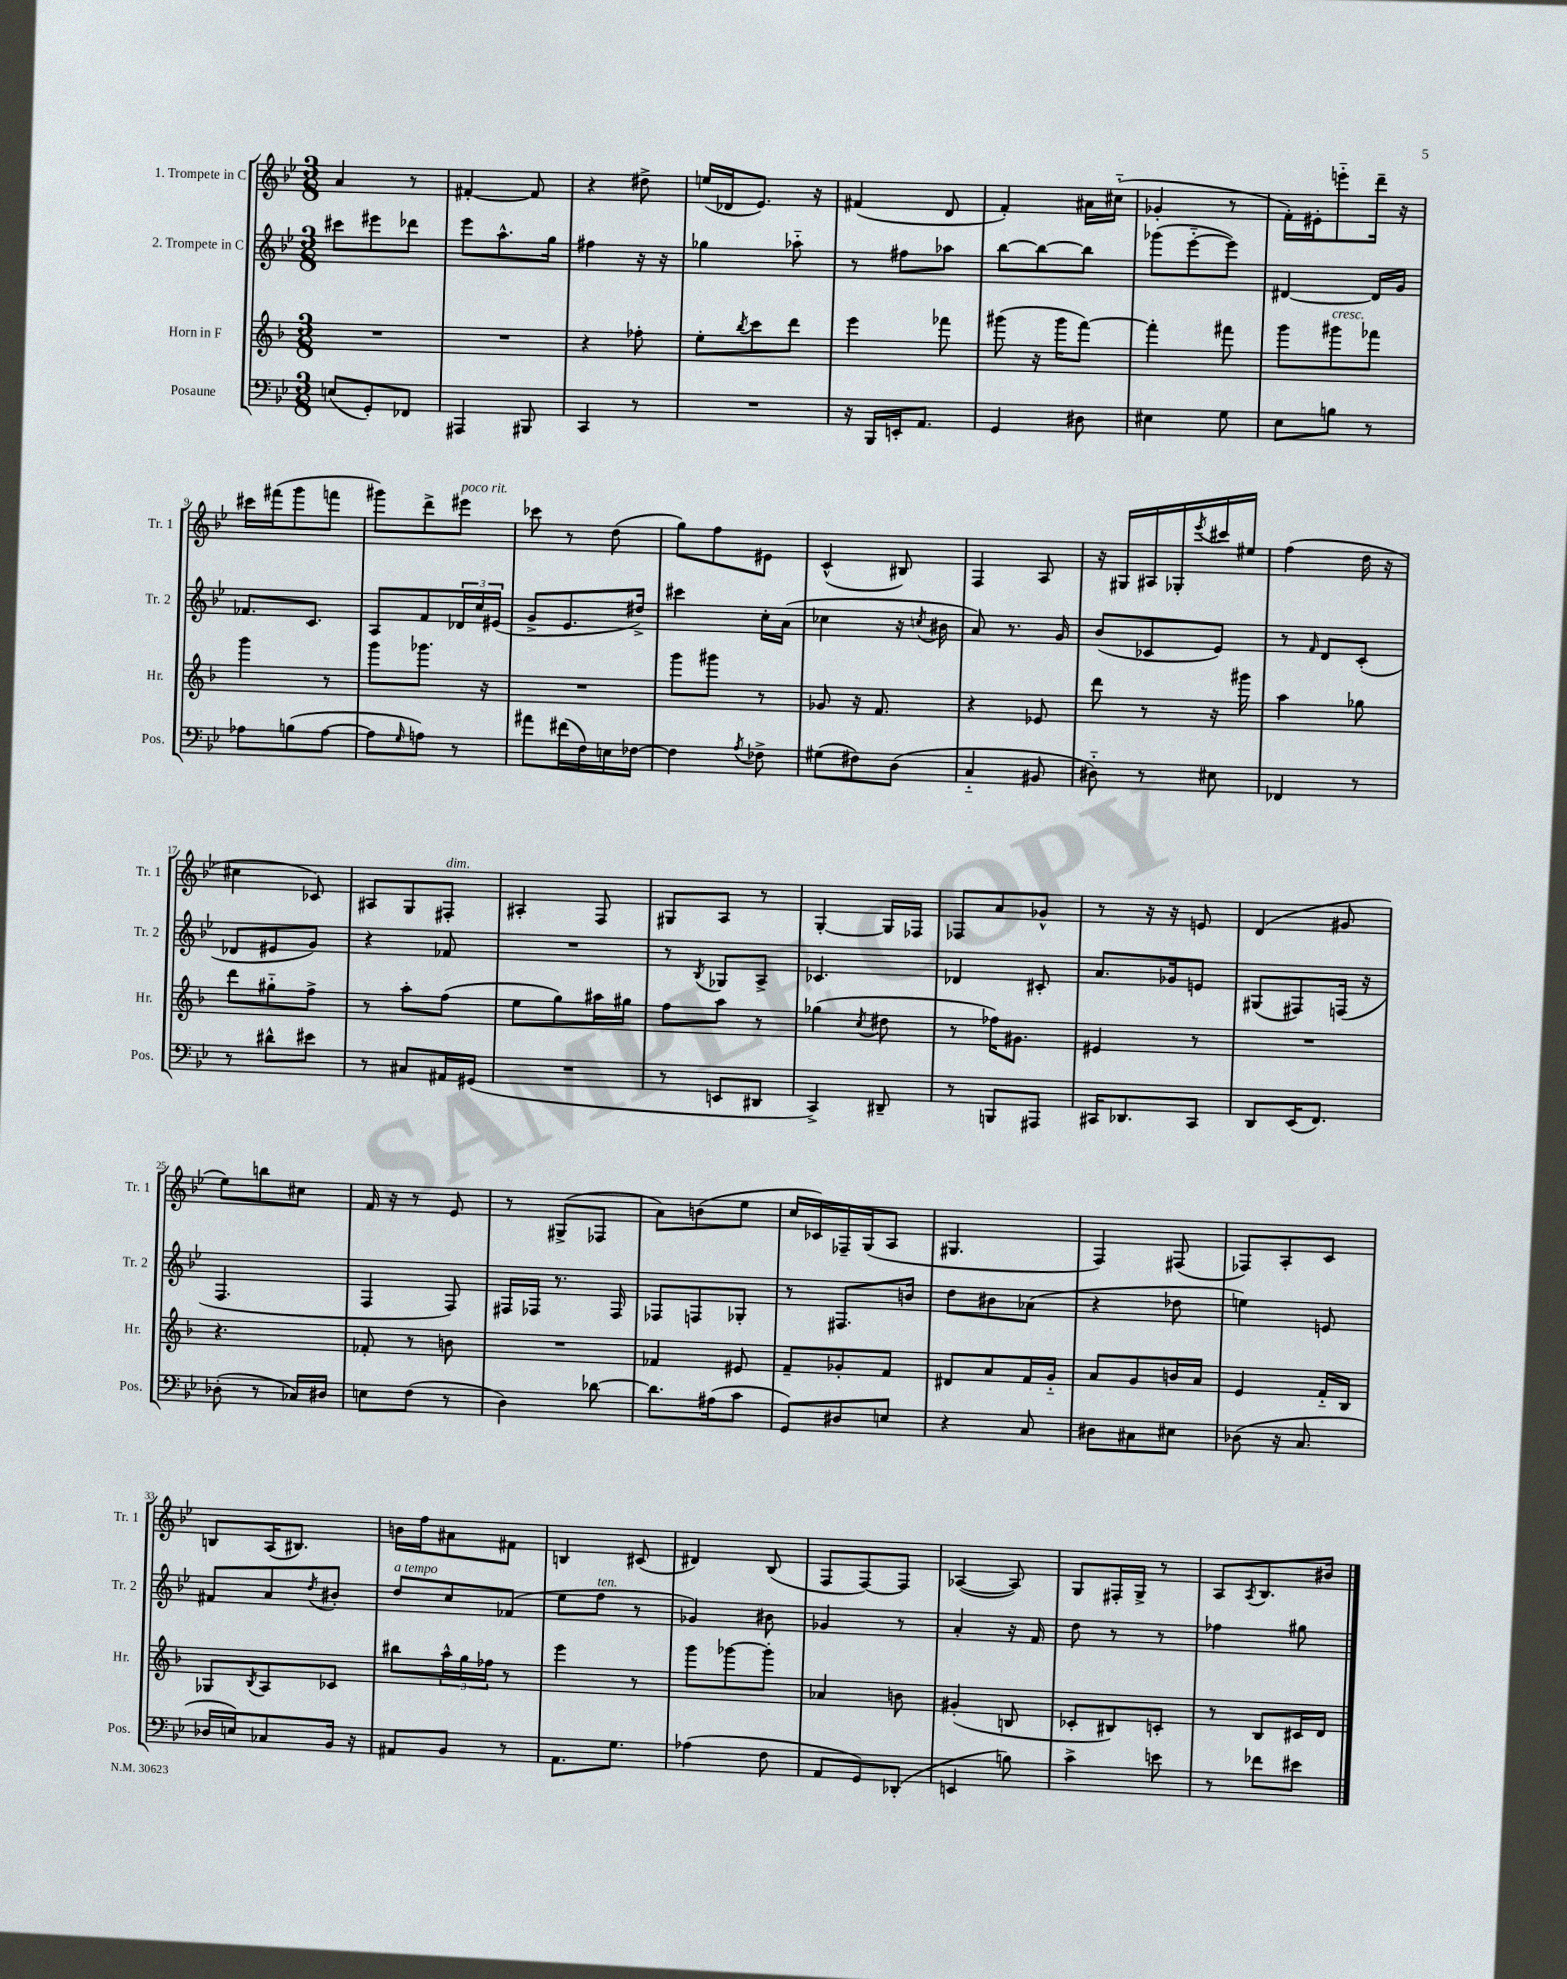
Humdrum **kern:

**kern	**kern	**kern	**kern
*staff4	*staff3	*staff2	*staff1
*clefF4	*clefG2	*clefG2	*clefG2
*k[b-e-]	*k[b-]	*k[b-e-]	*k[b-e-]
*M3/8	*M3/8	*M3/8	*M3/8
(8E/L	4.r	8ccc#\L	4a/
8GG'/)	.	8eee#\	.
8FF-/J	.	8ddd-\J	8r
=	=	=	=
4AAA#/	4.r	8eee-\L	[4f#'/
.	.	8.aa^^\	.
8BBB#/	.	.	8f#/]
.	.	16gg\Jk	.
=	=	=	=
4CC/	4r	4ff#\	4r
8r	8ff-'\	16r	8dd#^\
.	.	16r	.
=	=	=	=
4.r	8ee'\L	4gg-\	(16ee/LL
.	.	.	16d-/J
.	8qbb-/	.	.
.	8ccc\	.	8.e-/J)
.	8ddd\J	8aa-'~\	.
.	.	.	16r
=	=	=	=
16r	4eee\	8r	(4f#/
16BBB-/LL	.	.	.
16EE'/J	.	8ff#\L	.
8.AA/J	.	.	.
.	8fff-\	8aa-\J	8d/
=	=	=	=
4GG/	(8ggg#\	[8bb-\L	4f'/)
.	16r	8bb-\_	.
.	16ggg#\LK	.	.
8D#\	[8fff\J)	8bb-\]J	16a#\LL
.	.	.	(16cc#'~\JJ
=	=	=	=
4E#\	4fff'\]	(8ggg-\L	4g-'/
.	.	[8eee-'~\	.
8G\	8fff#\	8eee-\]J)	8r
=	=	=	=
8E-\L	8ggg\L	[4d#/	16f'\LL)
.	.	.	16e#'\J
8B\J	8ggg#\	.	8eee'~\
8r	8fff-\J	16d#/]LL	16ddd~\Jk
.	.	16g/JJ	16r
=	=	=	=
8A-\L	4ggg\	8.f-/L	16ccc#\LL
.	.	.	(16fff#\J
(8B\	.	.	8ggg\
.	.	8.c/J	.
[8A-\J	8r	.	8fff\J
=	=	=	=
8A-\]L	8ggg\L	8A/L	8ggg#\L)
16qqG/	.	.	.
8A\J)	8.ggg-\J	8f/	8ddd^\
8r	.	24d-/L	8eee#\J
.	.	24cc/	.
.	16r	.	.
.	.	(24e#/JJ	.
=	=	=	=
8a#\L	4.r	8g^/L	8ccc-\
(16f#\L	.	8.e-/	8r
16F\)	.	.	.
16E\	.	.	(8dd\
[16F-\JJ	.	16dd#^/Jk)	.
=	=	=	=
4F-\]	8ggg\L	4ccc#\	8gg\L)
.	8ggg#\J	.	8ff\
8qA/	.	.	.
8F-^\	8r	16cc'\LL	8e#\J
.	.	(16a\JJ	.
=	=	=	=
(8G#\L	8g-/	4cc-\	(4c^^/
8F#\)	16r	.	.
.	8.f/	.	.
(8D\J	.	16r	8B#/)
.	.	8qcc/	.
.	.	16b#\	.
=	=	=	=
4C'~/	4r	8a/)	4F/
.	.	8.r	.
8BB#/	8e-/	.	8A/
.	.	16g/	.
=	=	=	=
8D#'~\)	8ddd\	(8b-/L	16r
.	.	.	16G#/LL
8r	8r	8c-/	16A#/
.	.	.	16G-'/
.	.	.	8qeee-/
8E#\	16r	8e-/J)	16ccc#/
.	16ggg#\	.	16ee#/JJ
=	=	=	=
4FF-/	4aa\	8r	(4ff\
.	.	16qqf/	.
.	.	8d/L	.
8r	8gg-\	(8c'/J	16dd\
.	.	.	16r
=	=	=	=
8r	8ddd\L	8d-/L	4cc#\
8d#^^\L	8gg#'~\	8e#/	.
8e#\J	8ff^\J	8g/J)	8c-/)
=	=	=	=
8r	8r	4r	8A#/L
8C#/L	8aa'\L	.	8G/
16AA#/L	(8ff\J	8f-/	8F#'/J
(16GG#/JJ	.	.	.
=	=	=	=
4.r	8ee\L	4.r	4A#'/
.	8gg\)	.	.
.	16aa#\L	.	8F/
.	16gg#\JJ	.	.
=	=	=	=
8r	8ff\L	8r	8G#/L
.	.	8qB-/	.
8EE/L	8aa\J	8G-/L	8A/J
8DD#/J	8r	8A^/J	8r
=	=	=	=
4CC^/)	(4gg-\	4.c-/	[4G'/
.	8qcc/	.	.
8DD#~/	8dd#\	.	16G/]LL
.	.	.	16F-/JJ
=	=	=	=
8r	8r	4d-/	8F-/L
8BBB/L	16ff-\LK)	.	8a/
.	8.g#\J	.	.
8AAA#/J	.	8c#'/	8g-^^/J
=	=	=	=
16CC#/LK	4e#/	8.a/L	8r
8.DD-/	.	.	.
.	.	.	16r
.	.	16g-/k	16r
8CC#/J	8r	8e/J	8e/
=	=	=	=
8DD/L	4.r	(8G#/L	(4d/
(16EE-/K	.	8F#/)	.
8.FF/J)	.	.	.
.	.	(16F/Jk	8g#/
.	.	16r	.
=	=	=	=
(8D-'\	4.r	4.F/	8ee-\L)
8r	.	.	8bb\
16C-/LL)	.	.	8cc#\J
16D#/JJ	.	.	.
=	=	=	=
8E\L	8f-'/	4F/	16f/
.	.	.	16r
(8F\J	8r	.	8r
8r	8b\	8F/)	8e-/
=	=	=	=
4D\)	4.r	16F#/LL	8r
.	.	16F-/JJ	.
.	.	8.r	(8G#^/L
[8d-\	.	.	8F-/J
.	.	16F-/	.
=	=	=	=
8.d-\]L	4f-/	8F-/L	8a\L)
.	.	8F/	(8b\
(16A#\k	.	.	.
8c\J	8e#/	8G-'/J	8ee-\J
=	=	=	=
8GG/L)	8f~/L	8r	16cc/LL
.	.	.	16c-/)
8D#/	8g-'/	8.F#/L	16F-~/
.	.	.	(16G/J
8E/J	8f/J	.	8A/J
.	.	16b/Jk	.
=	=	=	=
4r	8d#/L	8dd\L	4.G#/
.	8a/	8b#\	.
8C/	16f/L	(8a-\J	.
.	16g'~/JJ	.	.
=	=	=	=
8D#\L	8a/L	4r	4F/)
8C#\	8g/	.	.
8E#\J	16b/L	8dd-\	(8F#/
.	16a/JJ	.	.
=	=	=	=
(8D-\	4e/	4ee\)	8F-/L)
16r	.	.	8A'/
8.C/	.	.	.
.	16f'~/LL	8e/	8c/J
.	16B-/JJ	.	.
=	=	=	=
16D-/LL	8G-/L	8f#/L	8B/L
16E/J)	.	.	.
.	8qB-/	.	.
8C-/	8A/	8a/	(16A/K
.	.	.	8.B#/J)
.	.	8qdd/	.
16BB-/Jk	8c-/J	8b#'/J	.
16r	.	.	.
=	=	=	=
8AA#/L	8bb#\L	8dd/L	16b\LL
.	.	.	16ff\J
8BB-/J	24aa^^\L	8cc/	8a#\
.	24gg\	.	.
.	24ff-\JJ	.	.
8r	8r	(8f-/J	8f#\J
=	=	=	=
8.AA\L	4eee\	8ee-\L	4B/
.	.	8ff\J	.
8.G\J	.	.	.
.	8r	8r	(8c#/
=	=	=	=
(4A-\	8ggg\L	4g-/)	4d#/)
.	[8ggg-\	.	.
8F\	8ggg-'\]J	8b#\	(8B-/
=	=	=	=
8AA/L	4a-/	4g-/	8F/L
8GG/)	.	.	[8F/)
(8DD-'/J	8b\	8r	8F/]J
=	=	=	=
4EE/	(4g#'/	4a'/	([4A-/
8B\)	8B/	16r	8A-/])
.	.	16f/	.
=	=	=	=
4c^\	8c-'/L	8dd\	8G/L
.	8B#/)	8r	16F#'/L
.	.	.	16G^/JJ
8e\	8c'/J	8r	8r
=	=	=	=
8r	8r	4ff-\	8A/L
.	.	.	8qA/
8f-\L	8B-/L	.	8.B-/
8e#\J	16c#/L	8gg#\	.
.	16d/JJ	.	16b#/Jk
==	==	==	==
*-	*-	*-	*-
